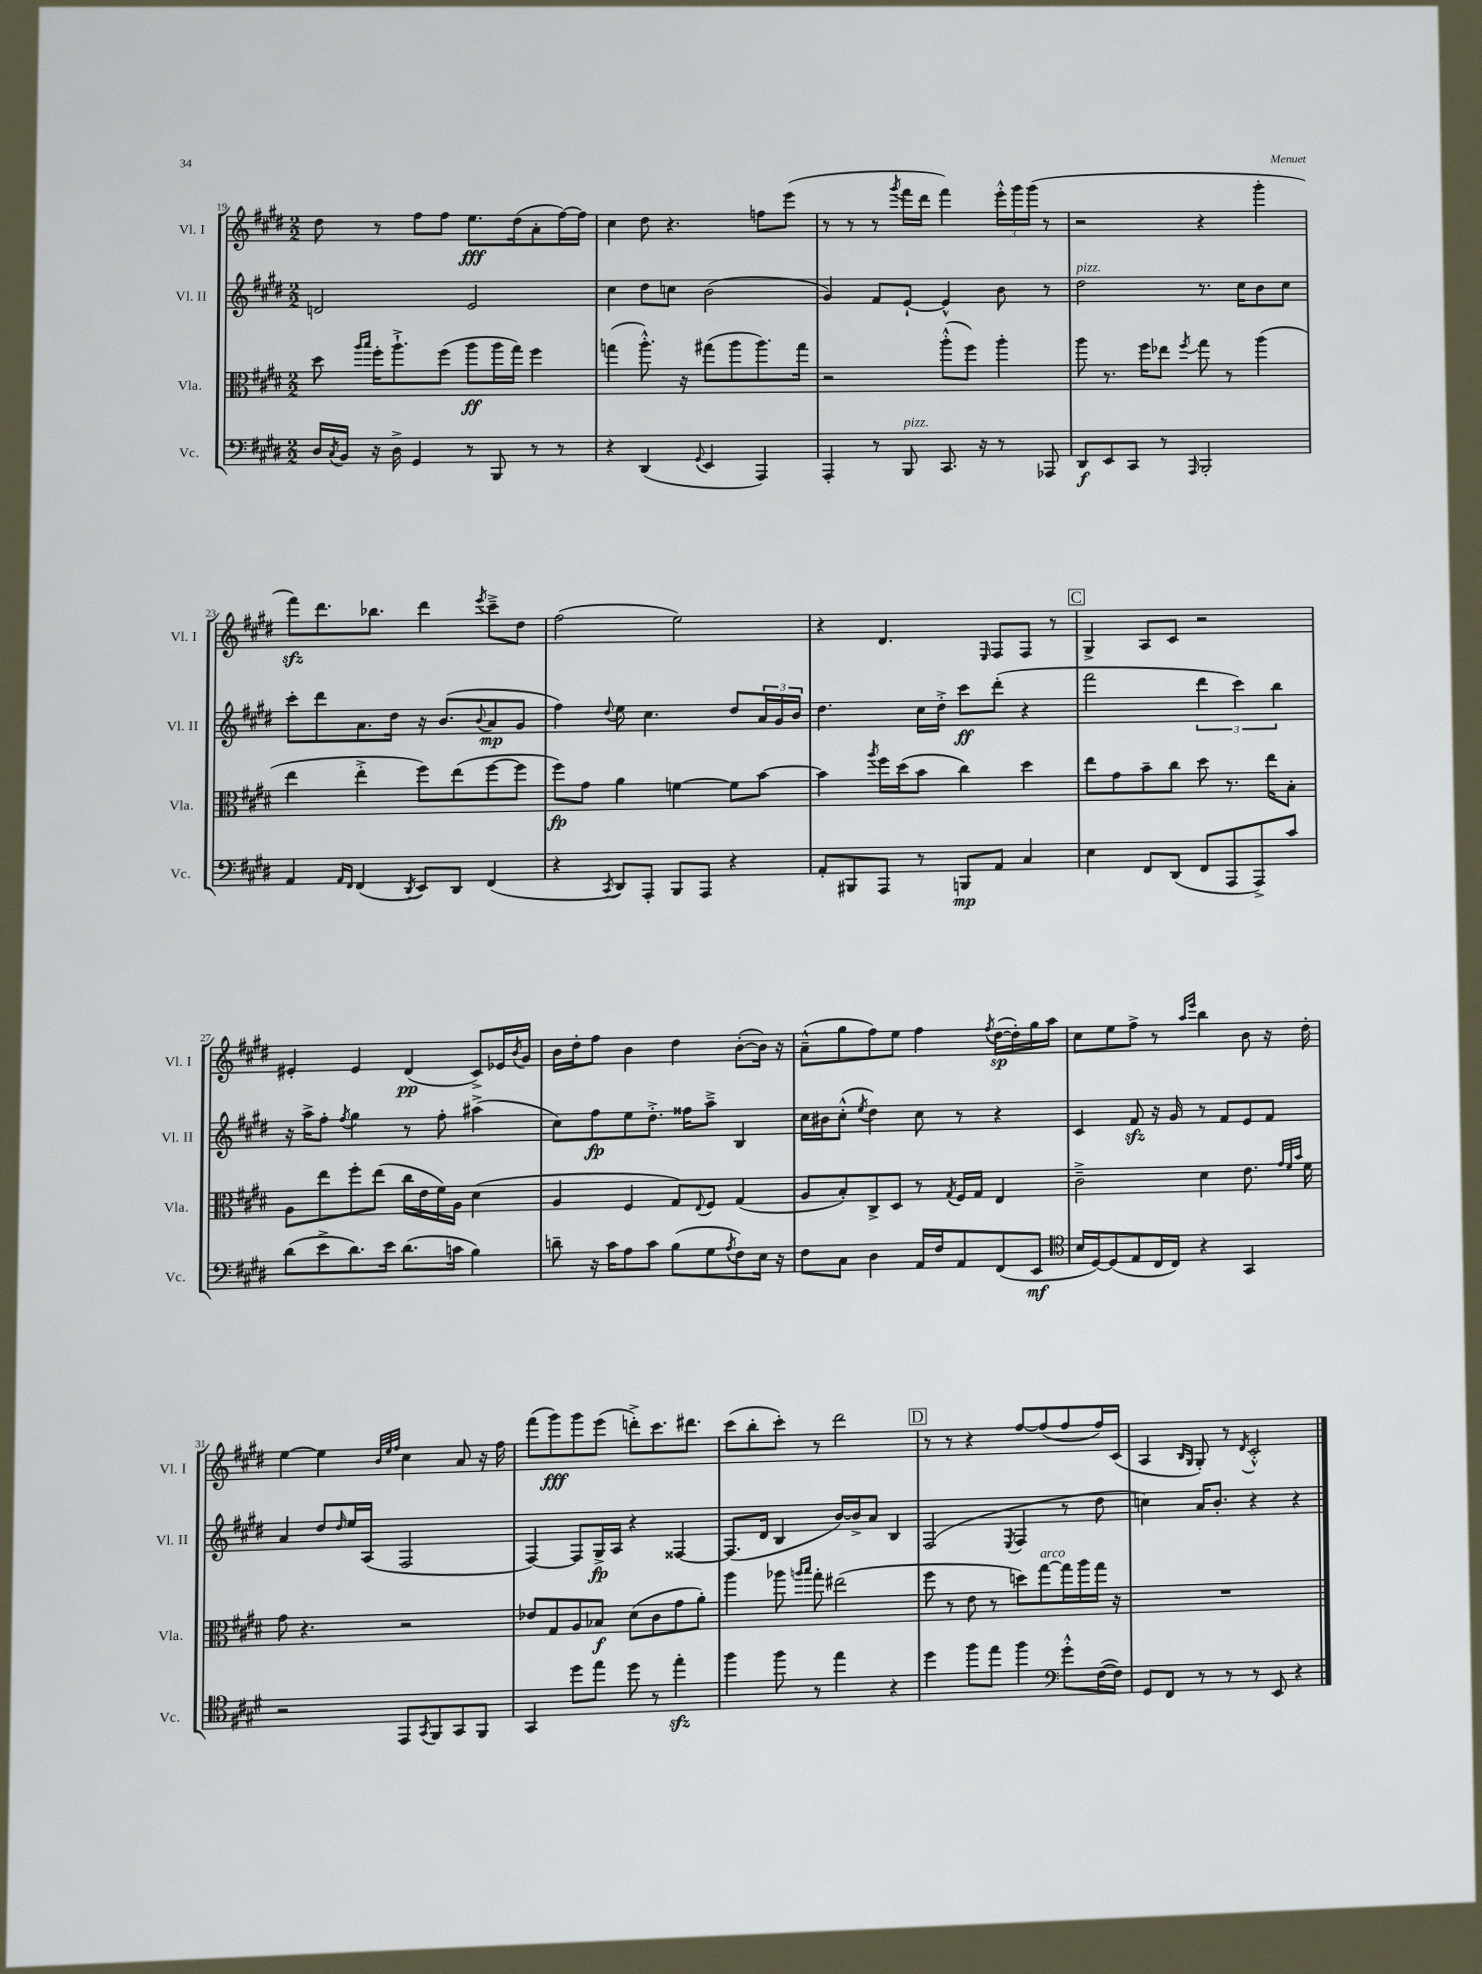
<<
\new StaffGroup <<
\new Staff = "s0" \with { instrumentName = "Vl. I" shortInstrumentName = "Vl. I" } {
    \clef treble \key e \major \numericTimeSignature \time 2/2
    dis''8 r8 fis''8 fis''8 e''8.\fff dis''16( a'8-. fis''16~) fis''16 |
    cis''4 dis''8 r4. f''8 e'''8( |
    r8 r8 r8 \acciaccatura { gis'''8 } fis'''16 dis'''16 fis'''4) \tuplet 3/2 { e'''16-.-^ gis'''16 gis'''16( } r8 |
    r2 r4 gis'''4-. |
    fis'''8\sfz) dis'''8. bes''8. dis'''4 \acciaccatura { e'''8 } cis'''8---> dis''8 |
    fis''2( e''2) |
    r4 dis'4. \grace { e16 } fis8 fis8 r8 |
    \mark \markup { \box "C" } gis4-> a8 cis'8 r2 |
    eis'4-. eis'4 dis'4\pp( cis'8->) ees'16 \acciaccatura { b'8 } gis'16 |
    b'16 dis''16-. fis''8 b'4 dis''4 b'8~-.( b'16) r16 |
    a'8---^( gis''8 fis''8) e''8 fis''4 \acciaccatura { fis''8 } dis''16~\sp( dis''16-.) gis''16 a''16 |
    cis''8 e''8 fis''8-> r8 \grace { a''16 e'''16 } b''4 b'8 r16 dis''16-. |
    e''4~ e''4 \grace { b'32 e''32 fis''32 } cis''4 a'8 r16 fis''16 |
    fis'''8( gis'''8\fff) gis'''8 e'''8( d'''8-.->) cis'''8. dis'''8. |
    cis'''8( b''8-. cis'''8-.) r8 dis'''2 |
    \mark \markup { \box "D" } r8 r8 r4 fis''8~ fis''8( fis''8 fis''16) cis'16( |
    a4 \grace { b16 gis16 } gis8-.) r8 \acciaccatura { dis'8 } cis'2-.-^ \bar "|." |
}
\new Staff = "s1" \with { instrumentName = "Vl. II" shortInstrumentName = "Vl. II" } {
    \clef treble \key e \major \numericTimeSignature \time 2/2
    d'2 e'2 |
    cis''4 dis''8 c''8 b'2( |
    gis'4) fis'8 e'8~-! e'4-^ b'8 r8 |
    dis''2^\markup { \italic "pizz." } r8. cis''16 b'8 cis''8 |
    cis'''8-. dis'''8 a'8. dis''16 r16 b'8.( \appoggiatura { b'8 } a'8\mp gis'8 |
    fis''4) \appoggiatura { dis''8 } e''8 cis''4. dis''8 \tuplet 3/2 { a'16 gis'16 b'16 } |
    dis''4. cis''16 dis''16-.-> cis'''8\ff dis'''8-.( r4 |
    \mark \markup { \box "C" } fis'''2 \tuplet 3/2 { dis'''4 cis'''4) b''4 } |
    r16 a''16-> fis''8-. \acciaccatura { fis''8 } gis''4 r8 fis''8-. ais''4->( |
    cis''8) fis''8\fp e''8 dis''8.-.-> fisis''16 a''8---> b4 |
    cis''16 bis'16 cis''8-.-^( \acciaccatura { e''8 } dis''4) cis''8 r8 r4 |
    cis'4 fis'8\sfz r16 gis'16 r8 fis'8 e'8 fis'8 |
    a'4 dis''8 \grace { dis''16 } e''16 a16( fis2 |
    fis4~) fis8 gis16->\fp a16 r4 fisis4~ |
    fisis8.( dis'16 b4 b'16~) b'16-> a'8 b4 |
    \mark \markup { \box "D" } fis2( \acciaccatura { e8 } fis4 r8 dis''8 |
    c''4) a'16 b'8.-. r4 r4 \bar "|." |
}
\new Staff = "s2" \with { instrumentName = "Vla." shortInstrumentName = "Vla." } {
    \clef alto \key e \major \numericTimeSignature \time 2/2
    dis''8 \grace { a''16 b''16 } fis''16-. a''8.-!-> fis''8( a''8\ff a''16 gis''16) fis''4 |
    g''4( a''8.-.-^) r16 gis''8( a''8 a''8.) gis''16 |
    r2 a''8-.-^( fis''8) a''4-. |
    a''8 r8. fis''16 ees''8 \acciaccatura { fis''8 } gis''8 r8 a''4( |
    e''4 e''4-.-> fis''8) e''8( fis''8~ fis''8 |
    fis''8\fp) gis'8 a'4 f'4~ f'8 b'8~ |
    b'4 \acciaccatura { a''8 } fis''16 dis''16( b'8 cis''4) dis''4 |
    \mark \markup { \box "C" } e''8 gis'8 b'8-- cis''8 dis''8 r8. e''16 b8-. |
    a8 e''8 fis''8-. e''8( cis''16 e'16 fis'16) a16 dis'4( |
    a4 fis4 gis8) \appoggiatura { e8 } fis8 gis4( |
    a8 b8-.) cis8-> dis8 r8 \acciaccatura { gis8 } fis16 gis16 e4 |
    cis'2---> dis'4 e'8. \grace { gis'32 fis'32 b'32 } fis'16 |
    gis'8 r4. r2 |
    ees'8 gis8 a8 bes8\f dis'8( cis'8 gis'8 a'8-.) |
    a''4 aes''8 \grace { a''16 b''16 } gis''8-. eis''2( |
    \mark \markup { \box "D" } fis''8 r8 e'8 r8 d''8) gis''8~^\markup { \italic "arco" } gis''16 a''16 gis''16 r16 |
    R1 \bar "|." |
}
\new Staff = "s3" \with { instrumentName = "Vc." shortInstrumentName = "Vc." } {
    \clef bass \key e \major \numericTimeSignature \time 2/2
    dis16 \acciaccatura { cis8 } b,16 r16 dis16-> gis,4 r8 b,,8 r8 r8 |
    r4 dis,4( \appoggiatura { gis,8 } e,4 a,,4) |
    a,,4-. r8 b,,8^\markup { \italic "pizz." } cis,8. r16 r8 aes,,8 |
    dis,8\f e,8 cis,8 r8 \grace { a,,16 } b,,2-. |
    a,4 \grace { a,16 fis,16 } fis,4( \acciaccatura { dis,8 } e,8) dis,8 fis,4( |
    r4 \acciaccatura { cis,8 } dis,8) a,,8-. b,,8 a,,8 r4 |
    a,8-. bis,,8 a,,8 r8 b,,8\mp a,8 cis4 |
    \mark \markup { \box "C" } e4 fis,8 dis,8( fis,8 a,,8 a,,8->) cis'8 |
    dis'8( e'8-> dis'8.) e'16 dis'8.( c'16 b4) |
    d'8-- r16 cis'16 a8 cis'8 b8( gis8 \acciaccatura { a8 } fis8) e16 r16 |
    fis8 cis8 dis4 a,16 fis16 a,8 fis,8( e,8\mf |
    \clef tenor b16 dis16~) dis8( e8 cis16 cis16) r4 gis,4 |
    r2 e,8 \acciaccatura { gis,8 } fis,8 gis,8 fis,8 |
    gis,4 dis''8 e''8 dis''8 r8 e''4-.\sfz |
    fis''4 fis''8 r8 e''4 r4 |
    \mark \markup { \box "D" } dis''4 fis''8 e''8 fis''4 \clef bass gis'8-.-^ fis16~( fis16) |
    gis,8 fis,8 r8 r8 r8 e,8 r4 \bar "|." |
}
>>
>>
\layout { \context { \Score currentBarNumber = #19 } }
